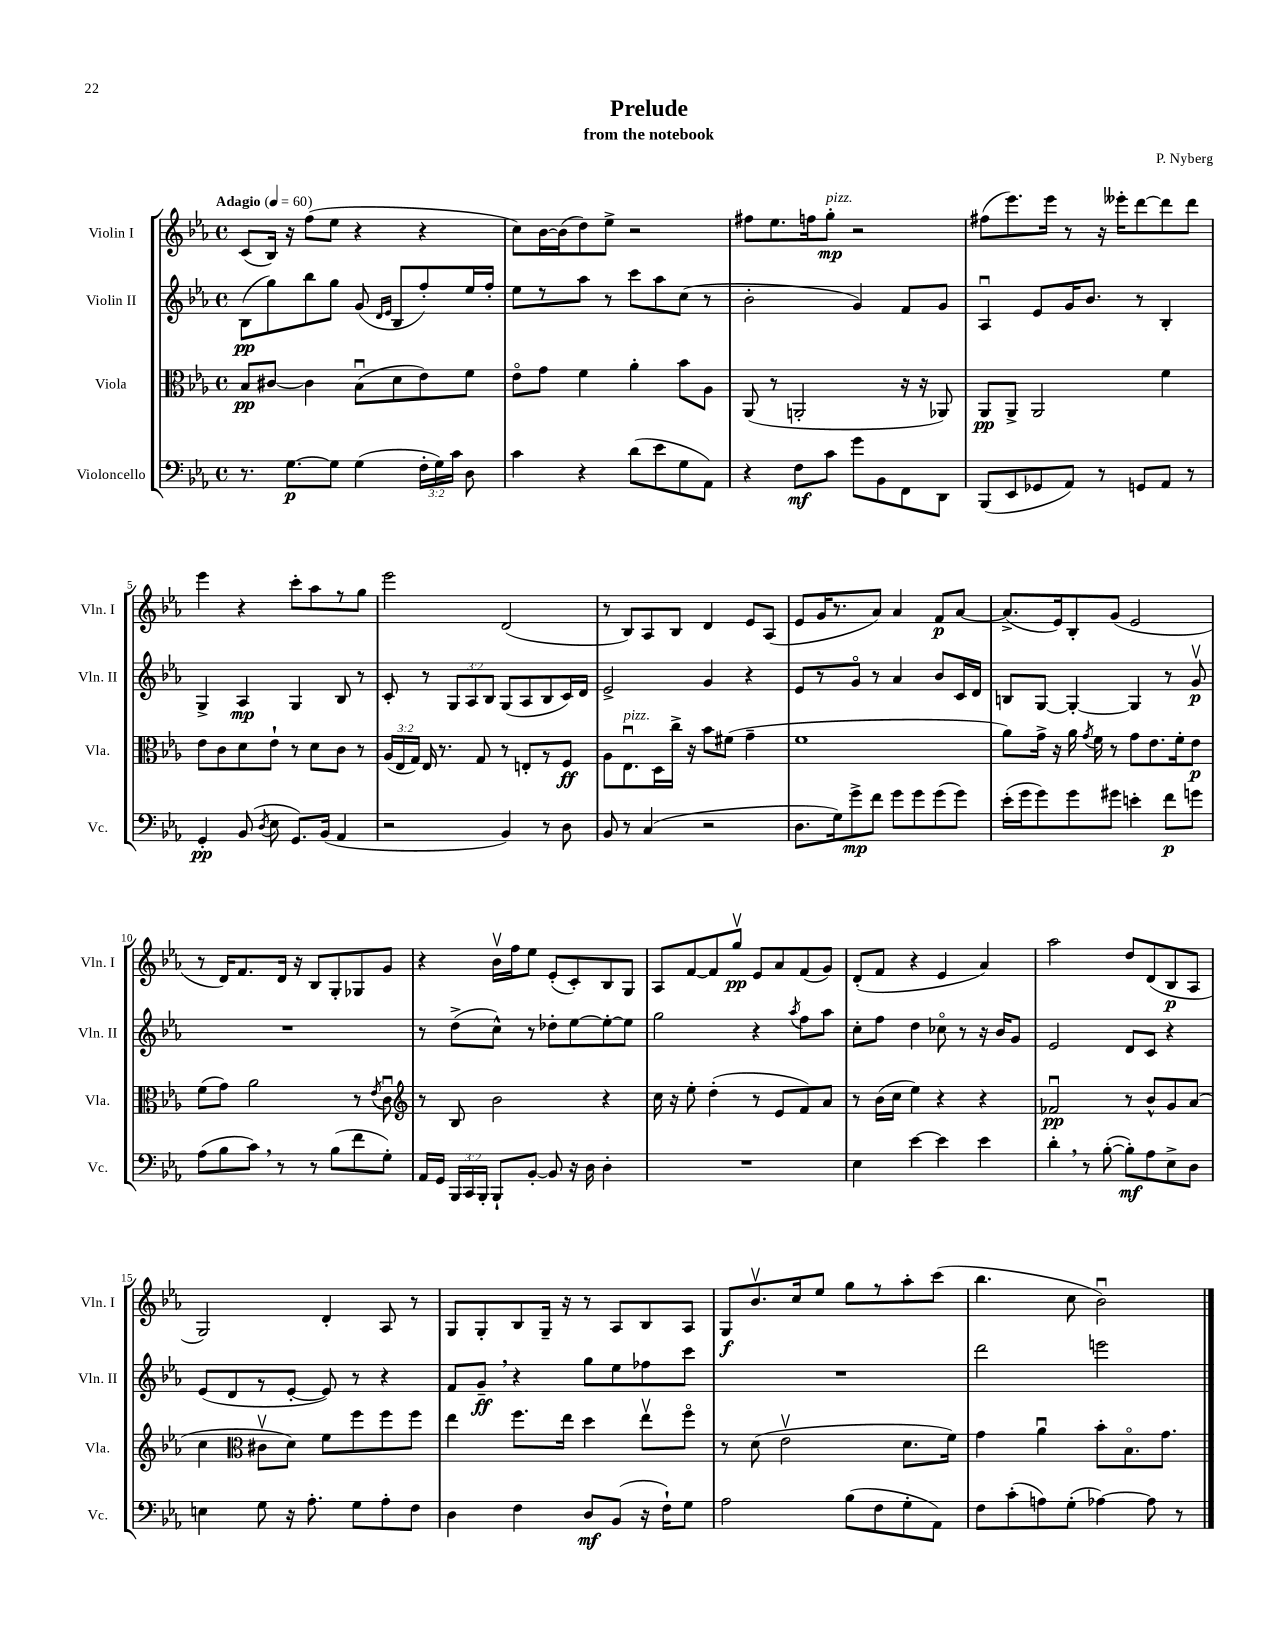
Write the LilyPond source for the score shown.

\header { title = "Prelude" composer = "P. Nyberg" subtitle = "from the notebook" }
<<
\new StaffGroup <<
\new Staff = "s0" \with { instrumentName = "Violin I" shortInstrumentName = "Vln. I" } {
    \clef treble \key ees \major \defaultTimeSignature \time 4/4 \tempo "Adagio" 4 = 60
    \autoBeamOff c'8[( bes16]) r16 f''8[( ees''8] r4 r4 |
    c''8[) bes'16~ bes'16( d''8) ees''8]-> r2 |
    fis''8[ ees''8. f''16 g''8]-.\mp^\markup { \italic "pizz." } r2 |
    fis''8[( ees'''8.) ees'''16] r8 r16 eeses'''16[-. d'''8~ d'''8 d'''8] |
    ees'''4 r4 c'''8[-. aes''8 r8 g''8] |
    ees'''2 d'2( |
    r8 bes8[) aes8 bes8] d'4 ees'8[ aes8]( |
    ees'8[ g'16 r8. aes'8]) aes'4 f'8[\p aes'8]~ |
    aes'8.[->( ees'16) bes8-. g'8]( ees'2 |
    r8 d'16[) f'8. d'16] r16 bes8[ g8-. ges8 g'8] |
    r4 bes'16[\upbow f''16 ees''8] ees'8[-.( c'8-.) bes8 g8] |
    aes8[ f'8~ f'8 g''8]\upbow\pp ees'8[ aes'8 f'8( g'8]) |
    d'8[-.( f'8] r4 ees'4 aes'4) |
    aes''2 d''8[ d'8( bes8\p aes8] |
    g2) d'4-. aes8 r8 |
    g8[ g8-. bes8 g16]-- r16 r8 aes8[ bes8 aes8] |
    g8[\f bes'8.\upbow c''16 ees''8] g''8[ r8 aes''8-. c'''8]( |
    bes''4. c''8 bes'2\downbow) \bar "|." |
}
\new Staff = "s1" \with { instrumentName = "Violin II" shortInstrumentName = "Vln. II" } {
    \clef treble \key ees \major \defaultTimeSignature \time 4/4 \override Staff.TupletNumber.text = #tuplet-number::calc-fraction-text
    \autoBeamOff bes8[\pp( g''8) bes''8 g''8] g'8( \grace { d'16[ ees'16] } bes8[ f''8-.) ees''16 f''16]-. |
    ees''8[ r8 aes''8] r8 c'''8[ aes''8 c''8]( r8 |
    bes'2-. g'4) f'8[ g'8] |
    aes4\downbow ees'8[ g'16 bes'8.] r8 bes4-. |
    g4-> aes4\mp g4 bes8 r8 |
    c'8-. r8 \tuplet 3/2 { g8[ aes8 bes8] } g8[( aes8 bes8 c'16) d'16] |
    ees'2-> g'4 r4 |
    ees'8[ r8 g'8]\flageolet r8 aes'4 bes'8[ c'16 d'16] |
    b8[ g8]~ g4~-. g4 r8 g'8\upbow\p |
    R1 |
    r8 d''8[->( c''8]-^) r8 des''8[-. ees''8~ ees''8~-. ees''8] |
    g''2 r4 \acciaccatura { aes''8 } f''8[ aes''8] |
    c''8[-. f''8] d''4 ces''8\flageolet r8 r16 bes'16[ g'8] |
    ees'2 d'8[ c'8] r4 |
    ees'8[( d'8 r8 ees'8]~-. ees'8) r8 r4 |
    f'8[ g'8]--\ff \breathe r4 g''8[ ees''8 fes''8 c'''8] |
    R1 |
    d'''2 e'''2 \bar "|." |
}
\new Staff = "s2" \with { instrumentName = "Viola" shortInstrumentName = "Vla." } {
    \clef alto \key ees \major \defaultTimeSignature \time 4/4 \override Staff.TupletNumber.text = #tuplet-number::calc-fraction-text
    \autoBeamOff bes8[\pp cis'8]~ cis'4 bes8[\downbow( d'8 ees'8) f'8] |
    ees'8[\flageolet g'8] f'4 aes'4-. bes'8[ aes8] |
    aes,8( r8 a,2-. r16 r16 aes,8) |
    aes,8[\pp aes,8]-> aes,2 f'4 |
    ees'8[ c'8 d'8 ees'8]-! r8 d'8[ c'8] r8 |
    \tuplet 3/2 { aes16[( ees16 g16]) } ees16 r8. g8 r8 e8[-. r8 f8]\ff |
    aes8[ ees8.\downbow^\markup { \italic "pizz." } d16 c''16]-> r16 bes'8[ fis'8]( g'4-- |
    f'1 |
    aes'8[) g'16]-> r16 aes'16 \acciaccatura { g'8 } f'16 r8 g'8[ ees'8. f'16-. ees'8]\p |
    f'8[( g'8]) aes'2 r8 \acciaccatura { ees'8 } c'8\downbow |
    \clef treble r8 bes8 bes'2 r4 |
    c''16 r16 ees''8-. d''4-.( r8 ees'8[ f'8) aes'8] |
    r8 bes'16[( c''16] ees''4) r4 r4 |
    fes'2\downbow\pp r8 bes'8[-^ g'8 aes'8]( |
    c''4 \clef alto cis'8[\upbow d'8]) f'8[ f''8 f''8 f''8] |
    ees''4 f''8.[ ees''16] d''4 ees''8[\upbow f''8]\flageolet |
    r8 d'8( ees'2\upbow d'8.[ f'16]) |
    g'4 aes'4\downbow bes'8[-. bes8.\flageolet g'8.] \bar "|." |
}
\new Staff = "s3" \with { instrumentName = "Violoncello" shortInstrumentName = "Vc." } {
    \clef bass \key ees \major \defaultTimeSignature \time 4/4 \override Staff.TupletNumber.text = #tuplet-number::calc-fraction-text
    \autoBeamOff r8. g8.[~\p g8] g4( \tuplet 3/2 { f16[-. g16) c'16] } d8 |
    c'4 r4 d'8[( ees'8 g8 aes,8]) |
    r4 f8[\mf c'8] g'8[ bes,8 f,8 d,8] |
    bes,,8[( ees,8 ges,8 aes,8]) r8 g,8[ aes,8] r8 |
    g,4-.\pp bes,8( \acciaccatura { d8 } ees8 g,8.[) bes,16]( aes,4 |
    r2 bes,4) r8 d8 |
    bes,8 r8 c4( r2 |
    d8.[ g16) g'8->\mp f'8] g'8[ g'8 g'8( g'8]) |
    ees'16[-.( g'16 g'8) g'8 gis'8] e'4-. f'8[\p g'8] |
    aes8[( bes8 c'8]) \breathe r8 r8 bes8[( f'8 g8]-.) |
    aes,16[ g,16] \tuplet 3/2 { bes,,16[ c,16 bes,,16]-. } bes,,8[-! bes,8]~-. bes,8 r16 d16 d4-. |
    R1 |
    ees4 ees'4~ ees'4 ees'4 |
    d'4-. \breathe r8 bes8~-.( bes8[-.\mf) aes8 ees8-> d8] |
    e4 g8 r16 aes8.-. g8[ aes8-. f8] |
    d4 f4 d8[\mf bes,8]( r16 f16[-!) g8] |
    aes2 bes8[( f8 g8-. aes,8]) |
    f8[ c'8-.( a8) g8]-.( aes4~) aes8 r8 \bar "|." |
}
>>
>>
